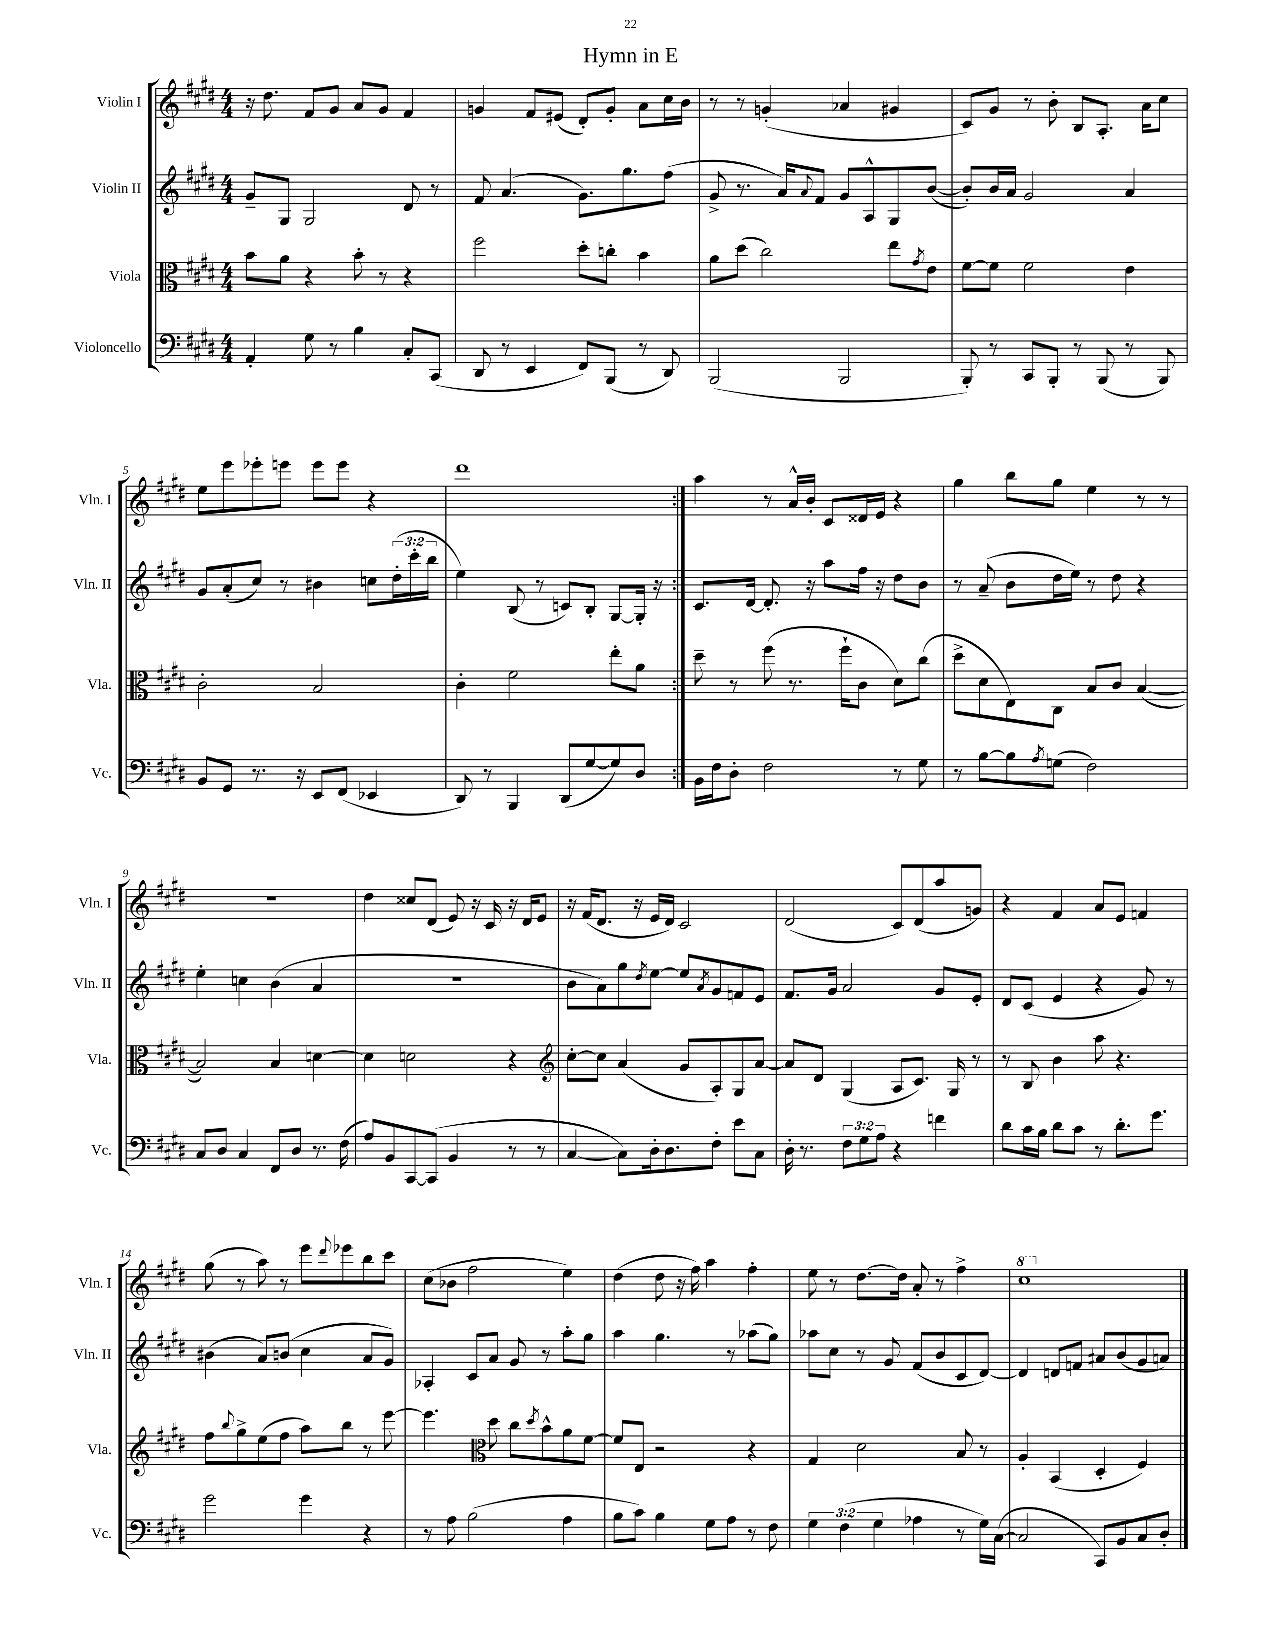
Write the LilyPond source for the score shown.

\header { title = "Hymn in E" }
<<
\new StaffGroup <<
\new Staff = "s0" \with { instrumentName = "Violin I" shortInstrumentName = "Vln. I" } {
    \clef treble \key e \major \numericTimeSignature \time 4/4
    \repeat volta 2 { r16 dis''8. fis'8 gis'8 a'8 gis'8 fis'4 |
    g'4 fis'8 eis'8( dis'8-.) g'8-. a'8 cis''16 b'16 |
    r8 r8 g'4-.( aes'4 gis'4 |
    cis'8) gis'8 r8 b'8-. b8 a8.-. a'16 cis''8 |
    e''8 e'''8 ees'''8-. e'''8 e'''8 e'''8 r4 |
    dis'''1 | }
    a''4 r8 a'16-^ b'16-. cis'8 disis'16 e'16 r4 |
    gis''4 b''8 gis''8 e''4 r8 r8 |
    R1 |
    dis''4 cisis''8 dis'8( e'8) r16 cis'16 r16 dis'16 e'8 |
    r16 fis'16( dis'8. r16 e'16 dis'16) cis'2 |
    dis'2( cis'8) dis'8( a''8 g'8) |
    r4 fis'4 a'8 e'8 f'4 |
    gis''8( r8 a''8) r8 e'''8 \appoggiatura { dis'''8 } ees'''8 b''8 cis'''8 |
    cis''8( bes'8 fis''2 e''4) |
    dis''4( dis''8 r16 fis''16) a''4 fis''4-. |
    e''8 r8 dis''8.~ dis''16 a'8-. r8 fis''4-> |
    \ottava #1 cis'''1 \ottava #0 \bar "|." |
}
\new Staff = "s1" \with { instrumentName = "Violin II" shortInstrumentName = "Vln. II" } {
    \clef treble \key e \major \numericTimeSignature \time 4/4 \override Staff.TupletNumber.text = #tuplet-number::calc-fraction-text
    \repeat volta 2 { gis'8-- gis8 gis2 dis'8 r8 |
    fis'8 a'4.( gis'8.) gis''8. fis''8( |
    gis'8-> r8. a'16) \appoggiatura { a'8 } fis'8 gis'8 a8-^ gis8 b'8~( |
    b'8-.) b'16 a'16 gis'2 a'4 |
    gis'8 a'8-.( cis''8) r8 bis'4 c''8 \tuplet 3/2 { dis''16-.( cis'''16-. b''16 } |
    e''4) b8( r8 c'8) b8-. gis8~ gis16-. r16 | }
    cis'8. dis'16~ dis'8.-. r16 a''8 fis''16 r16 dis''8 b'8 |
    r8 a'8--( b'8 dis''16 e''16) r8 dis''8 r4 |
    e''4-. c''4 b'4( a'4 |
    R1 |
    b'8 a'8) gis''8 \acciaccatura { dis''8 } e''8~ e''8 \acciaccatura { a'8 } gis'8 f'8 e'8 |
    fis'8. gis'16 a'2 gis'8 e'8-. |
    dis'8 cis'8( e'4 r4 gis'8) r8 |
    bis'4( a'8) b'8( cis''4 a'8 gis'8) |
    aes4-. cis'8 a'8 gis'8 r8 a''8-. gis''8 |
    a''4 gis''4. r8 aes''8( gis''8) |
    aes''8 cis''8 r8 gis'8 fis'8( b'8 cis'8 dis'8~) |
    dis'4 d'8 f'8 ais'8 b'8( gis'8 a'8) \bar "|." |
}
\new Staff = "s2" \with { instrumentName = "Viola" shortInstrumentName = "Vla." } {
    \clef alto \key e \major \numericTimeSignature \time 4/4
    \repeat volta 2 { b'8 a'8 r4 b'8-. r8 r4 |
    fis''2 dis''8-. c''8-. b'4 |
    a'8 dis''8( cis''2) e''8 \acciaccatura { gis'8 } e'8 |
    fis'8~ fis'8 fis'2 e'4 |
    cis'2-. b2 |
    cis'4-. fis'2 e''8-. a'8 | }
    dis''8-- r8 fis''8( r8. fis''16-! cis'8 dis'8) cis''8( |
    dis''8-> dis'8 e8) cis8 b8 cis'8 b4~( |
    b2) b4 d'4~ |
    d'4 d'2 r4 |
    \clef treble cis''8~-. cis''8 a'4( gis'8 a8-.) gis8 a'8~ |
    a'8 dis'8 gis4( a8 cis'8.) gis16 r8 |
    r8 b8 b'4 a''8 r4. |
    fis''8 \appoggiatura { b''8 } gis''8-> e''8( fis''8 a''8) b''8 r8 e'''8~ |
    e'''4. \clef alto dis''8 cis''8 \acciaccatura { dis''8 } b'8-^ a'8 fis'8~ |
    fis'8 e8 r2 r4 |
    gis4 dis'2 b8 r8 |
    a4-. b,4( dis4-. fis4) \bar "|." |
}
\new Staff = "s3" \with { instrumentName = "Violoncello" shortInstrumentName = "Vc." } {
    \clef bass \key e \major \numericTimeSignature \time 4/4 \override Staff.TupletNumber.text = #tuplet-number::calc-fraction-text
    \repeat volta 2 { a,4-. gis8 r8 b4 cis8-. cis,8( |
    dis,8 r8 e,4 fis,8) b,,8( r8 dis,8) |
    b,,2( b,,2 |
    b,,8-.) r8 cis,8 b,,8-. r8 b,,8( r8 b,,8) |
    b,8 gis,8 r8. r16 e,8 fis,8( ees,4 |
    dis,8) r8 b,,4 dis,8( gis8~ gis8) dis8 | }
    b,16 fis16 dis8-. fis2 r8 gis8 |
    r8 b8~ b8 \acciaccatura { a8 } g8( fis2) |
    cis8 dis8 cis4 fis,8 dis8 r8. fis16( |
    a8) b,8 cis,8~ cis,8( b,4 r8 r8 |
    cis4~ cis8) dis16-. dis8. fis8-. e'8 cis8 |
    dis16-. r8. \tuplet 3/2 { fis8 gis8 a8 } r4 f'4 |
    dis'8 cis'16 b16 dis'8 cis'8 r8 dis'8.-. gis'8. |
    gis'2 gis'4 r4 |
    r8 a8 b2( a4 |
    b8 cis'8) b4 gis8 a8 r8 fis8 |
    \tuplet 3/2 { gis4 fis4( gis4 } aes4 r8 gis16) cis16~( |
    cis2 cis,8) b,8 cis8 dis8-. \bar "|." |
}
>>
>>
